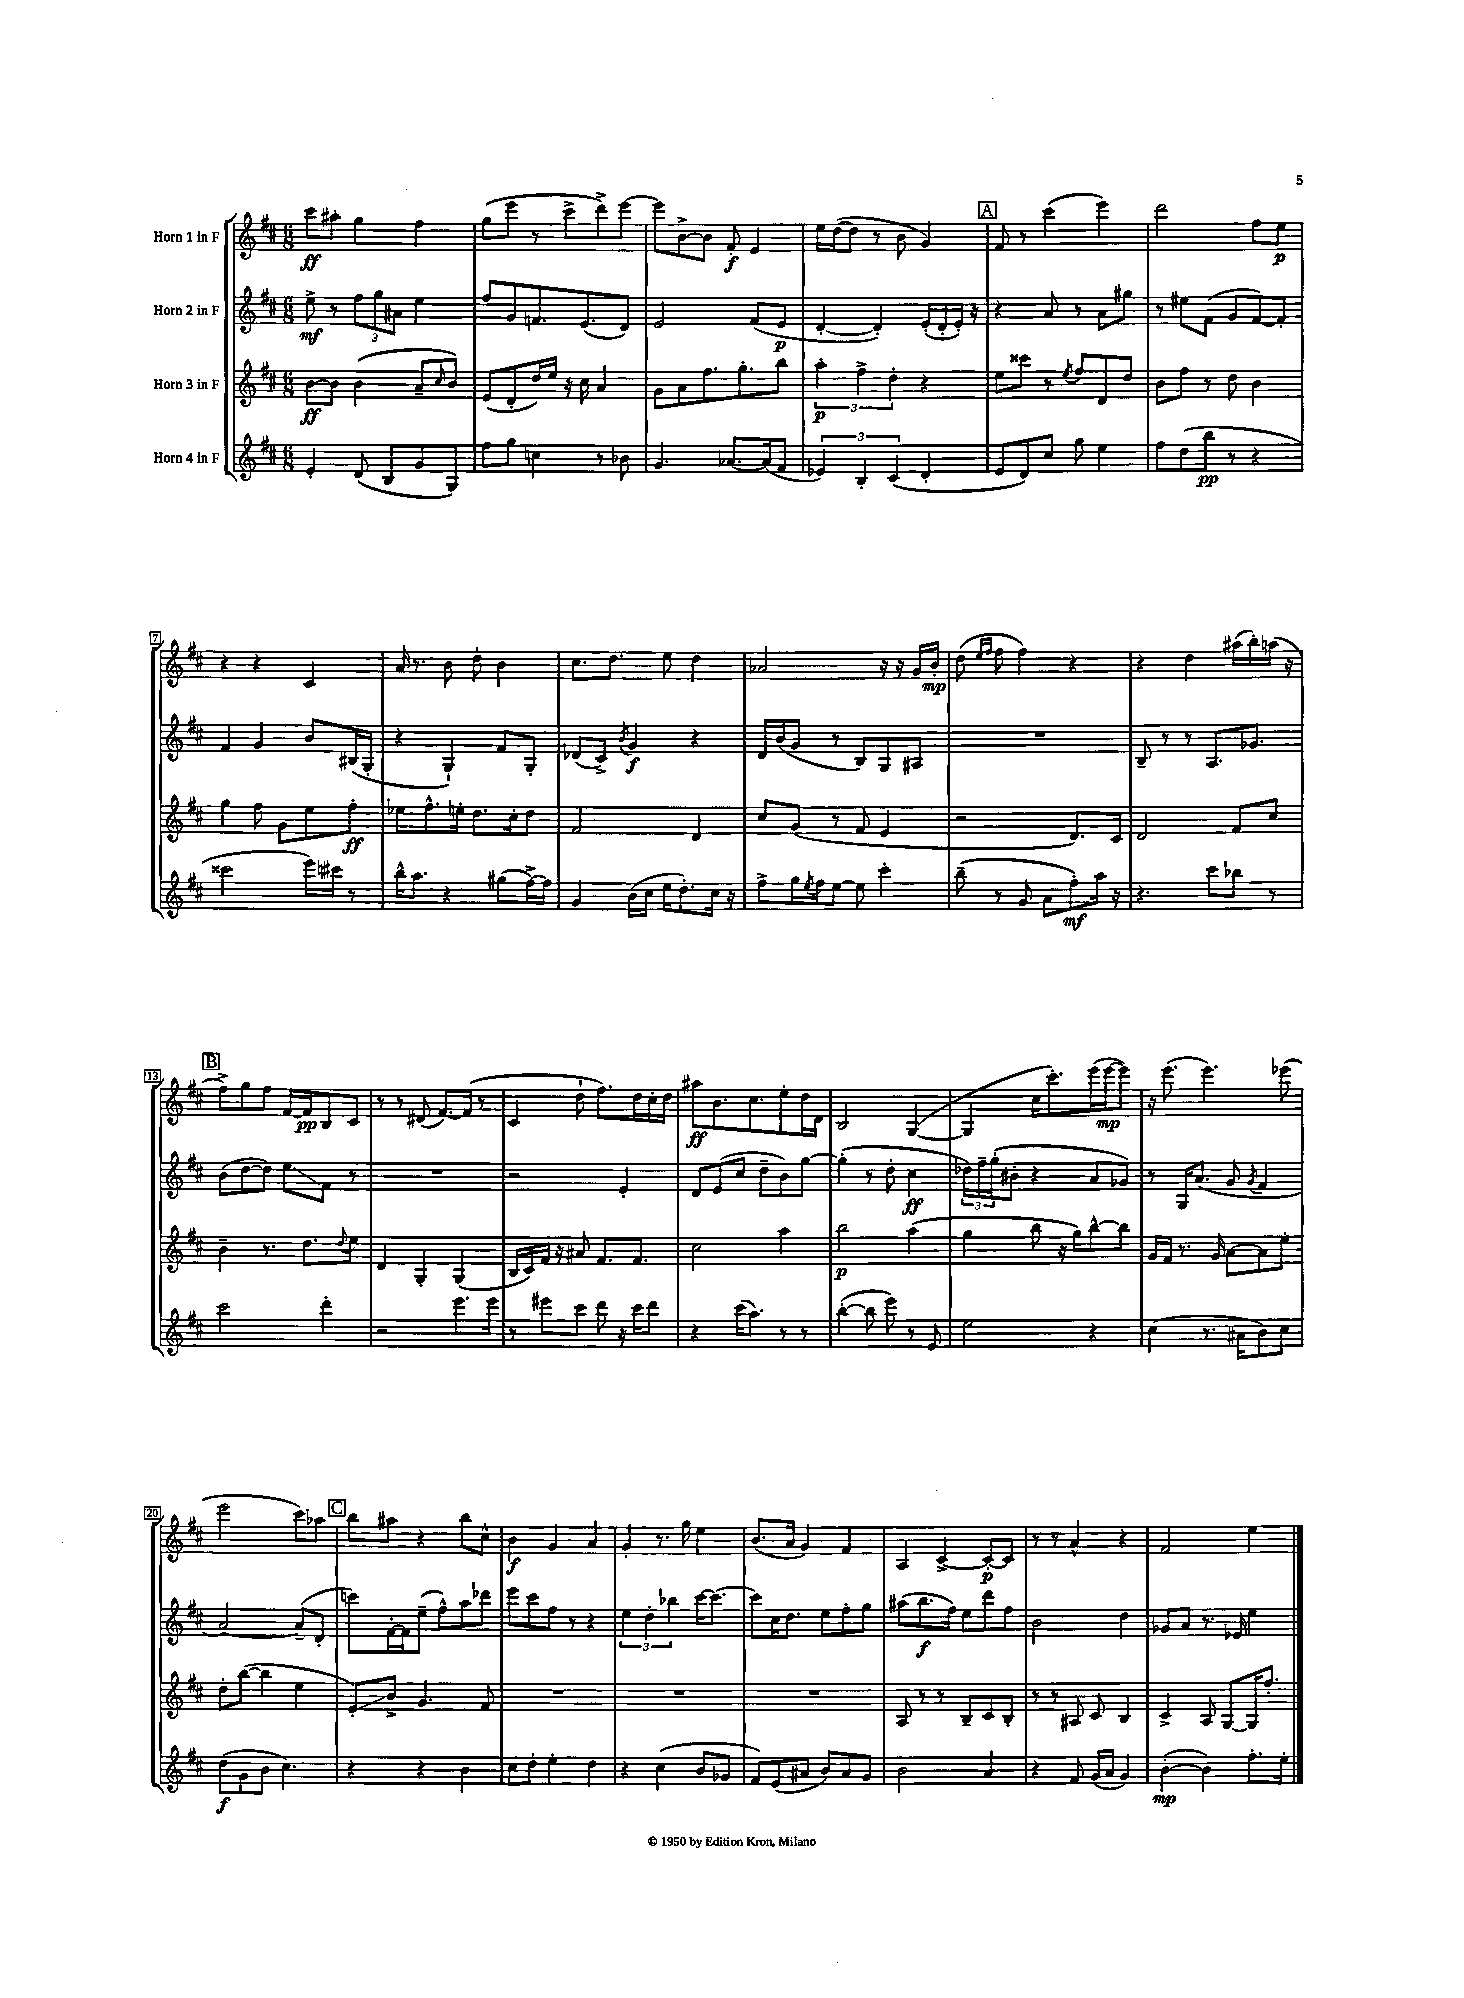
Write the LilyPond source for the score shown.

<<
\new StaffGroup <<
\new Staff = "s0" \with { instrumentName = "Horn 1 in F" } {
    \clef treble \key d \major \numericTimeSignature \time 6/8
    cis'''8\ff ais''8-. g''4 fis''4 |
    g''8( e'''8 r8 cis'''8-> d'''8->) e'''8~ |
    e'''8 b'8~-> b'8 fis'8-.\f e'4 |
    e''16 d''16~( d''8 r8 b'8 g'4) |
    \mark \markup { \box "A" } fis'8 r8 cis'''4( e'''4) |
    d'''2 fis''8 e''8\p |
    r4 r4 cis'4 |
    a'16 r8. b'8 d''8-. b'4 |
    cis''8. d''8. e''8 d''4 |
    aes'2 r16 r16 g'16 b'16-.\mp |
    d''8( \grace { e''16 fis''16 } fis''8 fis''4) r4 |
    r4 d''4 ais''16( b''16-.) a''16( r16 |
    \mark \markup { \box "B" } fis''8->) g''8 fis''8 fis'16~ fis'16\pp b8 cis'8 |
    r8 r8 dis'8( fis'8.~) fis'16( r8 |
    cis'4 d''8-! fis''8.) d''16 cis''16-. d''16 |
    ais''8\ff b'8. cis''8. e''8-. d''16 d'16 |
    b2 g4~( |
    g4 cis''16 cis'''8.-.) e'''16( e'''16~\mp e'''8) |
    r16 e'''8.( e'''4.) ees'''8( |
    e'''2 cis'''8) aes''8 |
    \mark \markup { \box "C" } b''8 ais''8 r4 b''8 cis''8-^ |
    b'4\f g'4 a'4 |
    g'4-. r8. g''16 e''4 |
    b'8.( a'16 g'4) fis'4 |
    a4 cis'4~-> cis'8~-.\p cis'8 |
    r8 r8 a'4-^ r4 |
    fis'2 e''4 \bar "|." |
}
\new Staff = "s1" \with { instrumentName = "Horn 2 in F" } {
    \clef treble \key d \major \numericTimeSignature \time 6/8
    e''8->\mf r8 \tuplet 3/2 { fis''8 g''8 ais'8 } e''4 |
    fis''8 g'8 f'8. e'8.( d'8) |
    e'2 fis'8( e'8\p |
    d'4~-. d'4-.) e'16-.( d'16-. e'16-.) r16 |
    \mark \markup { \box "A" } r4 a'8 r8 a'8 gis''8 |
    r8 eis''8 fis'8( g'8 fis'8~) fis'8-. |
    fis'4 g'4 b'8 bis16( g16-. |
    r4 g4-!) fis'8 g8-. |
    des'8( cis'8->) \acciaccatura { b'8 } g'4\f r4 |
    d'16 b'16( g'8 r8 b8) g8 ais8 |
    R2. |
    b8-- r8 r8 a8. ges'8. |
    \mark \markup { \box "B" } b'8( d''8~ d''8) e''8\glissando fis'8 r8 |
    R2. |
    r2 e'4-. |
    d'8 e'8( cis''8 d''8-- b'8) g''8~ |
    g''4-.( r8 d''8-. cis''4\ff |
    \tuplet 3/2 { des''16) fis''16-- g''16-.( } bis'8-. r4 a'8 ges'8) |
    r8 g16 a'8.( g'8 \acciaccatura { g'8 } fis'4 |
    a'2~) a'8--( d'8-. |
    \mark \markup { \box "C" } c'''8) fis'16~-. fis'16 e''8--( fis''8-^) a''8 des'''8 |
    e'''8 cis'''8 fis''8 r8 r4 |
    \tuplet 3/2 { e''4 d''4-. bes''4 } cis'''16~ cis'''8.~ |
    cis'''8 cis''16 d''8. e''8 fis''8-. g''8 |
    ais''8( b''8.\f fis''16) e''8 d'''8 fis''8 |
    b'2 d''4 |
    ges'8 a'8 r8. ees'16 e''4 \bar "|." |
}
\new Staff = "s2" \with { instrumentName = "Horn 3 in F" } {
    \clef treble \key d \major \numericTimeSignature \time 6/8
    b'8~\ff b'8 b'4( a'8-- \grace { cis''16 } b'8) |
    e'8( d'8-. d''16) e''16 r16 cis''16 a'4 |
    g'8 a'8 fis''8. g''8.-. b''8 |
    \tuplet 3/2 { a''4-.\p fis''4-> d''4-. } r4 |
    \mark \markup { \box "A" } e''8 cisis'''8 r8 \acciaccatura { e''8 } fis''8 d'8 d''8 |
    b'8 fis''8 r8 d''8 b'4 |
    g''4 fis''8 g'8 e''8 fis''8-.\ff |
    ees''8 fis''8.-^ e''16-. d''8. cis''16-. d''8 |
    fis'2 d'4 |
    cis''8 g'8( r8 fis'8 e'4 |
    r2 d'8.) cis'16 |
    d'2 fis'8 cis''8 |
    \mark \markup { \box "B" } b'4-- r8. d''8. \appoggiatura { d''8 } e''8 |
    d'4 g4-. g4( |
    b16 cis'16) fis'16 r16 ais'8 fis'8. fis'8. |
    cis''2 a''4 |
    b''2\p a''4( |
    g''4 b''8 r16 g''16) b''8~-^ b''8 |
    g'16 fis'16 r8. g'16 a'8~ a'8 e''8-. |
    d''8-. b''8~( b''4 e''4 |
    \mark \markup { \box "C" } e'8-.\glissando) b'8-> g'4. fis'8 |
    R2. |
    R2. |
    R2. |
    a8 r8 r8 b8-- cis'8 b8-. |
    r8 r8 ais8 cis'8 b4 |
    cis'4-> a8 g8~ g16 fis''8.-. \bar "|." |
}
\new Staff = "s3" \with { instrumentName = "Horn 4 in F" } {
    \clef treble \key d \major \numericTimeSignature \time 6/8
    e'4-. d'8( b8 g'8 g8) |
    fis''8 g''8 c''4 r8 bes'8 |
    g'4. aes'8.~ aes'16( fis'8 |
    \tuplet 3/2 { ees'4) b4-. cis'4( } d'4-. |
    \mark \markup { \box "A" } e'8 d'8) cis''8 g''8 e''4 |
    fis''8 d''8( b''8\pp r8 r4 |
    cisis'''2 e'''16) cis'''16 r8 |
    b''16-^ a''8. r4 gis''8( fis''16~->) fis''16 |
    g'4 b'16( cis''16 e''16 d''8.-.) cis''16 r16 |
    fis''8-> g''16 \acciaccatura { e''8 } fis''16 e''8~ e''8 cis'''4-. |
    b''8--( r8 g'8 a'8 fis''8-.\mf) a''16 r16 |
    r4. cis'''8 bes''8 r8 |
    \mark \markup { \box "B" } cis'''2 d'''4-. |
    r2 e'''8. e'''16 |
    r8 eis'''8 cis'''8 d'''8 r16 cis'''16 d'''8 |
    r4 cis'''16( a''8.) r8 r8 |
    b''4~-.( b''8 e'''8) r8 e'8 |
    e''2 r4 |
    cis''4( r8. ais'16 b'8) cis''8 |
    d''8\f( g'8 b'8 cis''4.) |
    \mark \markup { \box "C" } r4 r4 b'4 |
    cis''8 d''8-. e''4-. d''4 |
    r4 cis''4( b'8 ges'8 |
    fis'8) e'8( ais'8 b'8) ais'8 g'8 |
    b'2 a'4 |
    r4 fis'8 g'16( a'16 g'4) |
    b'4~-.\mp( b'4) fis''8.-. e''16-. \bar "|." |
}
>>
>>
\layout { \context { \Score \override BarNumber.stencil = #(make-stencil-boxer 0.1 0.3 ly:text-interface::print) } }
